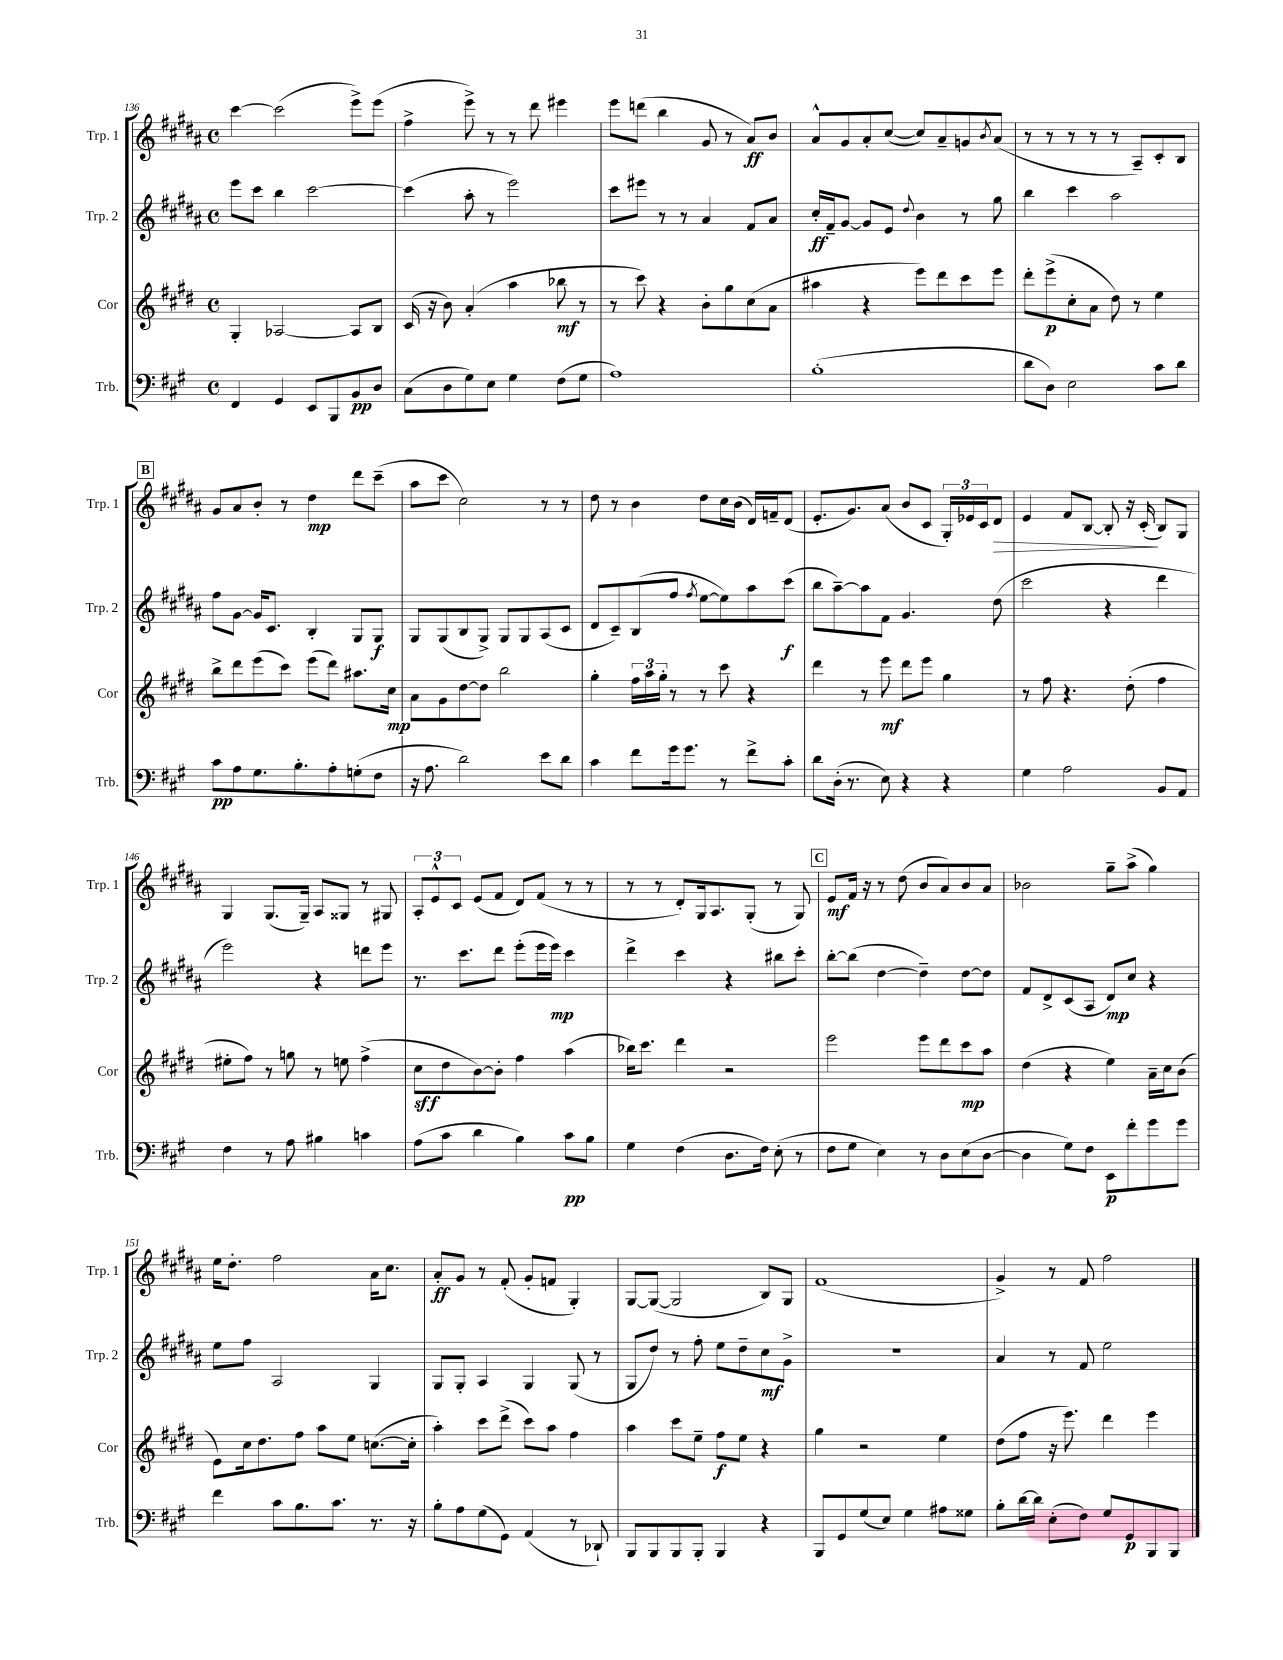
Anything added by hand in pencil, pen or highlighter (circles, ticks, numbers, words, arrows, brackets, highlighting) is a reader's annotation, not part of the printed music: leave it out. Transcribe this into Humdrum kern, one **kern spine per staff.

**kern	**kern	**kern	**kern
*staff4	*staff3	*staff2	*staff1
*clefF4	*clefG2	*clefG2	*clefG2
*k[f#c#g#]	*k[f#c#g#d#]	*k[f#c#g#d#a#]	*k[f#c#g#d#a#]
*M4/4	*M4/4	*M4/4	*M4/4
*met(c)	*met(c)	*met(c)	*met(c)
4FF#/	4G#'/	8eee\L	[4ccc#\
.	.	8ccc#\J	.
4GG#/	[2A-/	4bb\	(2ccc#\]
8EE/L	.	[2ccc#\	.
8BBB/	.	.	.
8BB/	8A-/]L	.	8eee^\L)
8D/J	8B/J	.	(8eee\J
=	=	=	=
(8C#\L	(16c#/	(4ccc#\]	4ff#^\
.	16r	.	.
8D\	8b\)	.	.
8G#\)	(4a'/	8aa#'\	8eee^\)
8E\J	.	8r	8r
4G#\	4aa\	2eee\)	8r
.	.	.	8ddd#\
(8F#\L	8bb-\	.	4eee#\
8G#\J	8r	.	.
=	=	=	=
1A)	8r	8ccc#\L	8eee\L
.	8ccc#\)	8eee#\J	(8ddd\J
.	4r	8r	4bb\
.	.	8r	.
.	8b'\L	4a#/	8g#/
.	8gg#\	.	8r
.	(8cc#\	8f#/L	8a#/L)
.	8a\J	8a#/J	8b/J
=	=	=	=
(1B'	4aa#\	16cc#'/LL	8a#^^/L
.	.	16f#~/J	.
.	.	[8g#/J	8g#/
.	4r	8g#/]L	8a#'/
.	.	8e/J	([8cc#/J
.	.	8qqdd#/	.
.	8eee\L)	4b\	8cc#/]L)
.	8ddd#\	.	8a#~/
.	8ccc#\	8r	8g/
.	.	.	8qb/
.	8eee\J	8gg#\	(8a#/J
=	=	=	=
8d\L	8ddd#'\L	4bb\	8r
8D\J)	(8eee^\	.	8r
2E\	8cc#'\	4ccc#\	8r
.	8a\J	.	8r
.	8dd#\)	2aa#\	8r
.	8r	.	8A#~/L)
8c#\L	4ee\	.	8c#'/
8d\J	.	.	8B/J
=	=	=	=
8c#\L	8bb^\L	8ff#\L	8g#/L
8A\	8ddd#\	[8g#\J	8a#/
8.G#\	(8eee\	16g#/]LK	8b'/J
.	.	8.c#/J	.
.	8ccc#\J)	.	8r
8.B'\	.	.	.
.	(8eee\L	4B'/	4dd#\
8A'\	8ddd#\J)	.	.
(8G'\	8.aa#\L	8G#/L	8ddd#\L
8F#\J	.	8G#/J	(8ccc#~\J
.	16cc#\Jk	.	.
=	=	=	=
16r	8a\L	8G#/L	8aa#\L
8.A\	.	.	.
.	8g#\	(8G#/	8ccc#\J
2d\)	[8dd#\	8B/	2cc#\)
.	8dd#\]J	8G#^/J)	.
.	2bb\	8G#/L	.
.	.	8G#/	.
8e\L	.	(8A#/	8r
8d\J	.	8c#/J	8r
=	=	=	=
4c#\	4gg#'\	8d#/L	8dd#\
.	.	8c#~/)	8r
8f#\L	24ff#\LL	(8B/	4b\
.	24aa\	.	.
.	24gg#'\JJ	.	.
16g#\k	8r	8ff#/J	.
8.g#\J	.	.	.
.	.	8qff#/	.
.	8r	[8ee\L	8dd#\L
8r	8ccc#\	8ee\])	16cc#\L
.	.	.	(16b\JJ
8f#^\L	4r	8aa#\	16d#/LL)
.	.	.	16f~/J
8c#'\J	.	(8ccc#\J	(8d#/J
=	=	=	=
8d\L	4ddd#\	8bb\L	8.e'/L
(16D'\Jk	.	[8aa#~\)	.
8.r	.	.	8.g#/)
.	8r	8aa#\]	.
8E\)	8eee\	8f#\J	(8a#/J
4r	8ddd#\L	4.g#/	8b/L
.	8eee\J	.	8c#/J
4r	4gg#\	.	24G#'/LL)
.	.	.	24e-/
.	.	.	24c#/J
.	.	(8dd#\	8d#/J
=	=	=	=
4G#\	8r	2ccc#\	4e/
.	8ff#\	.	.
2A\	4.r	.	8f#/L
.	.	.	[8B/J
.	.	4r	8B'/]
.	(8dd#'\	.	16r
.	.	.	(16c#'/
8BB/L	4ff#\	4ddd#\	8B/L)
8AA/J	.	.	8G#/J
=	=	=	=
4F#\	8ee#'\L	2eee\)	4G#/
.	8ff#\J)	.	.
8r	8r	.	(8.G#/L
8A\	8gg\	.	.
.	.	.	16G#~/Jk)
4B#\	8r	4r	8A#/L
.	8ee\	.	8G##/J
4c\	(4ff#^\	8ddd\L	8r
.	.	8eee\J	8G#/
=	=	=	=
(8A\L	8cc#\L	8.r	12A#'/L
.	.	.	12e^^/
8c#\J	8dd#\	.	.
.	.	.	12c#/J
.	.	8.ccc#\L	.
4d\	[8b\)	.	(8e/L
.	8b'\]J	8ddd#\J	8f#/J
4B\)	4ff#\	(8eee'\L	8d#/L)
.	.	16eee\L	(8f#/J
.	.	16eee\JJ)	.
8c#\L	(4aa\	4ccc#\	8r
8B\J	.	.	8r
=	=	=	=
4G#\	16bb-\LK)	4ddd#^\	8r
.	8.ccc#\J	.	.
.	.	.	8r
(4F#\	4ddd#\	4ccc#\	8d#'/L)
.	.	.	16G#/k
.	.	.	8.A#/
8.D\L	2r	4r	.
.	.	.	(8G#'/J
16F#\Jk)	.	.	.
(8E'\	.	8bb#\L	8r
8r	.	8ccc#'\J	8G#/)
=	=	=	=
8F#\L	2eee\	[8bb'\L	8e/L
8G#\J	.	(8bb\]J	16f#/Jk
.	.	.	16r
4E\)	.	[4dd#\	8r
.	.	.	(8dd#\
8r	8eee\L	4dd#~\])	8b/L
8D\L	8ddd#\	.	8a#/)
(8E\	8ccc#\	[8dd#\L	8b/
[8D\J	8aa\J	8dd#\]J	8a#/J
=	=	=	=
4D\]	(4dd#\	8f#/L	2b-\
.	.	8d#^/	.
8G#\L)	4r	(8c#/	.
8F#\J	.	8A#/J	.
8EE\L	4ee\)	8d#/L)	8gg#~\L
8f#'\	.	8cc#/J	(8aa#^\J
8g#\	16a~\LL	4r	4gg#\)
.	16cc#\J	.	.
8g#\J	(8b\J	.	.
=	=	=	=
4f#\	8e\L)	8ee\L	16ee\LK
.	.	.	8.dd#'\J
.	16cc#\k	8ff#\J	.
.	8.dd#\	.	.
8c#\L	.	2A#/	2ff#\
8.B\	8ff#\J	.	.
.	8aa\L	.	.
8.c#\J	.	.	.
.	8ee\J	.	.
8.r	([8.cc\L	4G#/	16a#\LK
.	.	.	8.cc#\J
16r	16cc'\]Jk	.	.
=	=	=	=
8B'\L	4aa'\)	8G#/L	8a#'/L
8A\	.	8G#'/J	8g#/J
(8G#\	8ccc#\L	4A#/	8r
8GG#\J)	(8ddd#^\J	.	(8f#'/
(4AA/	8ccc#\L)	4G#/	8g#'/L
.	8aa\J	.	8f/J
8r	4ff#\	(8G#/	4G#'/)
8DD-`/)	.	8r	.
=	=	=	=
8BBB/L	4aa\	8G#/L	[8G#/L
8BBB/	.	8dd#/J)	(8G#/_J
8BBB/	8ccc#\L	8r	2G#/]
8BBB'/J	8ee~\J	8ff#'\	.
4BBB/	8ff#\L	8ee\L	.
.	8ee\J	8dd#~\	.
4r	4r	8cc#\	8B/L)
.	.	8g#^\J	8G#/J
=	=	=	=
8BBB/L	4gg#\	1r	(1f#
8GG#/	.	.	.
(8G#/	2r	.	.
8E/J)	.	.	.
4G#\	.	.	.
8A#\L	4ee\	.	.
8G##\J	.	.	.
=	=	=	=
8B'\L	(8dd#\L	4a#/	4g#^/)
[16d\L	8ff#\J	.	.
16d\]JJ	.	.	.
(8E'\L	16r	8r	8r
.	8.eee\)	.	.
8F#\J)	.	8f#/	8f#/
8G#/L	4ddd#\	2ee\	2ff#\
8GG#/	.	.	.
8BBB/	4eee\	.	.
8BBB/J	.	.	.
==	==	==	==
*-	*-	*-	*-
